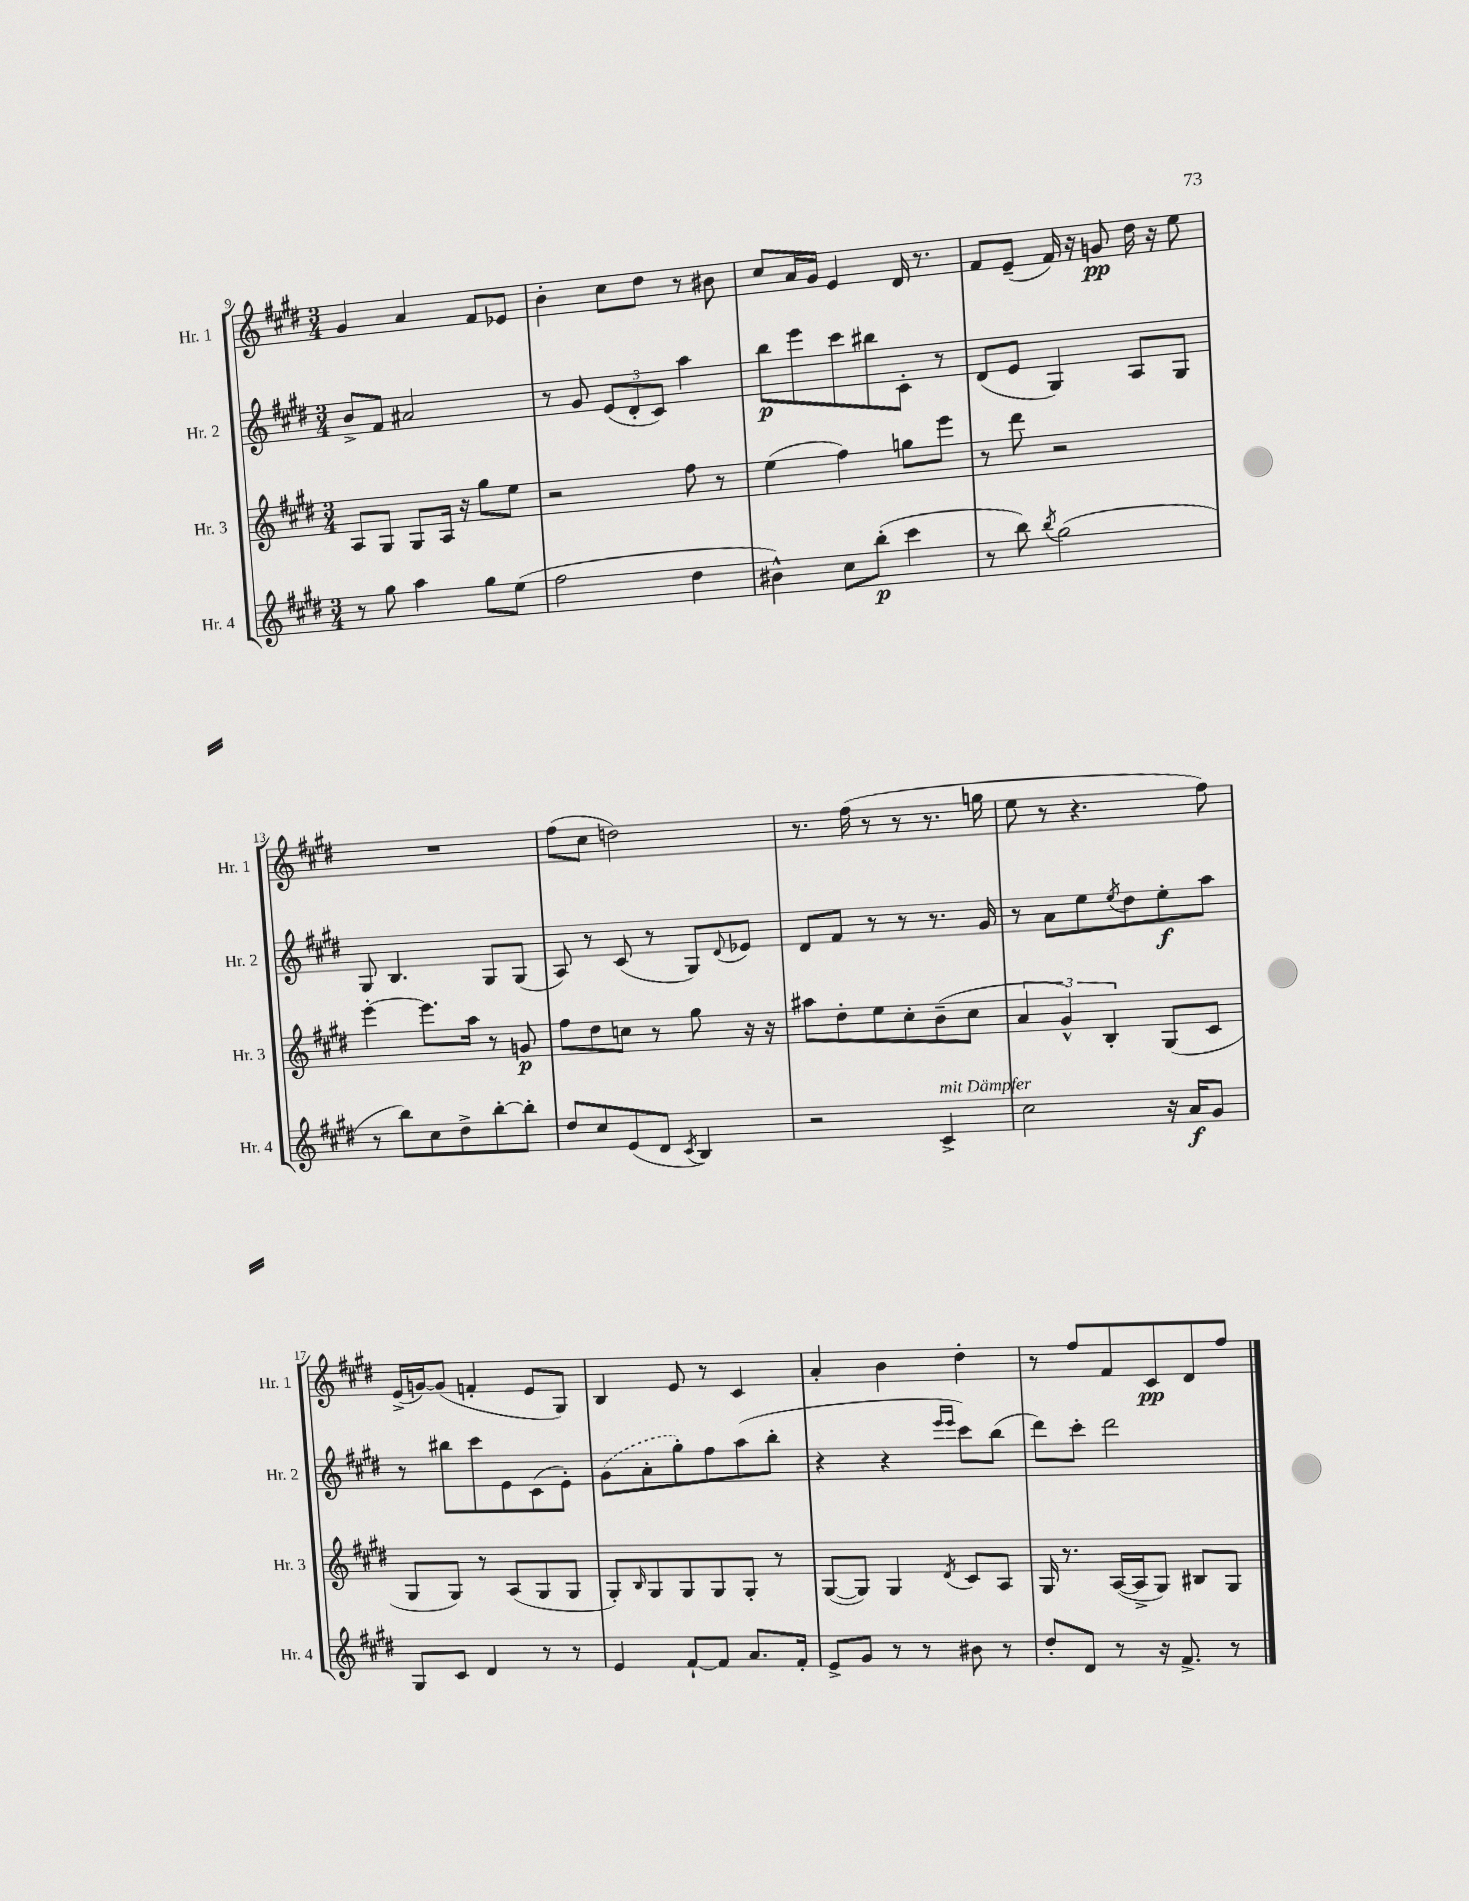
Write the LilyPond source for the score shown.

<<
\new StaffGroup <<
\new Staff = "s0" \with { instrumentName = "Hr. 1" shortInstrumentName = "Hr. 1" } {
    \clef treble \key e \major \numericTimeSignature \time 3/4
    gis'4 a'4 fis'8 ees'8 |
    b'4-. cis''8 dis''8 r8 bis'8 |
    cis''8 a'16 gis'16 e'4 dis'16 r8. |
    fis'8 e'8--( fis'16) r16 g'8\pp dis''16 r16 e''8 |
    R2. |
    fis''8( cis''8 d''2) |
    r8. fis''16( r8 r8 r8. g''16 |
    e''8 r8 r4. fis''8) |
    e'16->( g'16~) g'8( f'4-. e'8 gis8) |
    b4 e'8 r8 cis'4 |
    a'4-. b'4 dis''4-. |
    r8 fis''8 fis'8 cis'8\pp dis'8 fis''8 \bar "|." |
}
\new Staff = "s1" \with { instrumentName = "Hr. 2" shortInstrumentName = "Hr. 2" } {
    \clef treble \key e \major \numericTimeSignature \time 3/4
    b'8-> fis'8 ais'2 |
    r8 gis'8 \tuplet 3/2 { e'8( dis'8-. cis'8) } a''4 |
    b''8\p e'''8 cis'''8 bis''8 cis'8-. r8 |
    dis'8( e'8 gis4) a8 gis8 |
    gis8 b4. gis8 gis8( |
    a8) r8 cis'8( r8 gis8) \appoggiatura { dis'8 } ees'8 |
    dis'8 fis'8 r8 r8 r8. gis'16 |
    r8 a'8 e''8 \acciaccatura { e''8 } dis''8 e''8-.\f a''8 |
    r8 bis''8 cis'''8 e'8 cis'8( e'8-.) |
    \once \slurDashed gis'8( a'8-. gis''8-.) fis''8 a''8( b''8-. |
    r4 r4 \grace { e'''16 e'''16 } cis'''8) b''8( |
    dis'''8) cis'''8-. dis'''2 \bar "|." |
}
\new Staff = "s2" \with { instrumentName = "Hr. 3" shortInstrumentName = "Hr. 3" } {
    \clef treble \key e \major \numericTimeSignature \time 3/4
    a8 gis8 gis8 a16 r16 gis''8 e''8 |
    r2 fis''8 r8 |
    e''4( fis''4) g''8 e'''8 |
    r8 dis'''8 r2 |
    e'''4~-. e'''8. a''16 r8 g'8\p |
    fis''8 dis''8 c''8 r8 gis''8 r16 r16 |
    ais''8 dis''8-. e''8 cis''8-. b'8--( cis''8 |
    \tuplet 3/2 { a'4 gis'4-^) b4-. } gis8( cis'8 |
    gis8 gis8) r8 a8( gis8 gis8 |
    gis8-.) \grace { b16 } gis8 gis8 gis8 gis8-. r8 |
    gis8~( gis8) gis4 \acciaccatura { dis'8 } cis'8 a8 |
    gis16 r8. a16~( a16-> gis8) bis8 gis8 \bar "|." |
}
\new Staff = "s3" \with { instrumentName = "Hr. 4" shortInstrumentName = "Hr. 4" } {
    \clef treble \key e \major \numericTimeSignature \time 3/4
    r8 gis''8 a''4 gis''8 e''8( |
    fis''2 dis''4 |
    bis'4-^) cis''8 b''8-.\p( cis'''4 |
    r8 b''8) \acciaccatura { b''8 } gis''2( |
    r8 b''8) cis''8 dis''8-> b''8~-. b''8-. |
    dis''8 cis''8 e'8( dis'8 \acciaccatura { cis'8 } b4) |
    r2 cis'4->^\markup { \italic "mit Dämpfer" } |
    cis''2 r16 a'16\f gis'8 |
    gis8 cis'8 dis'4 r8 r8 |
    e'4 fis'8~-! fis'8 a'8. fis'16-. |
    e'8-> gis'8 r8 r8 bis'8 r8 |
    dis''8-. dis'8 r8 r16 fis'8.-> r8 \bar "|." |
}
>>
>>
\layout { \context { \Score currentBarNumber = #9 } }
